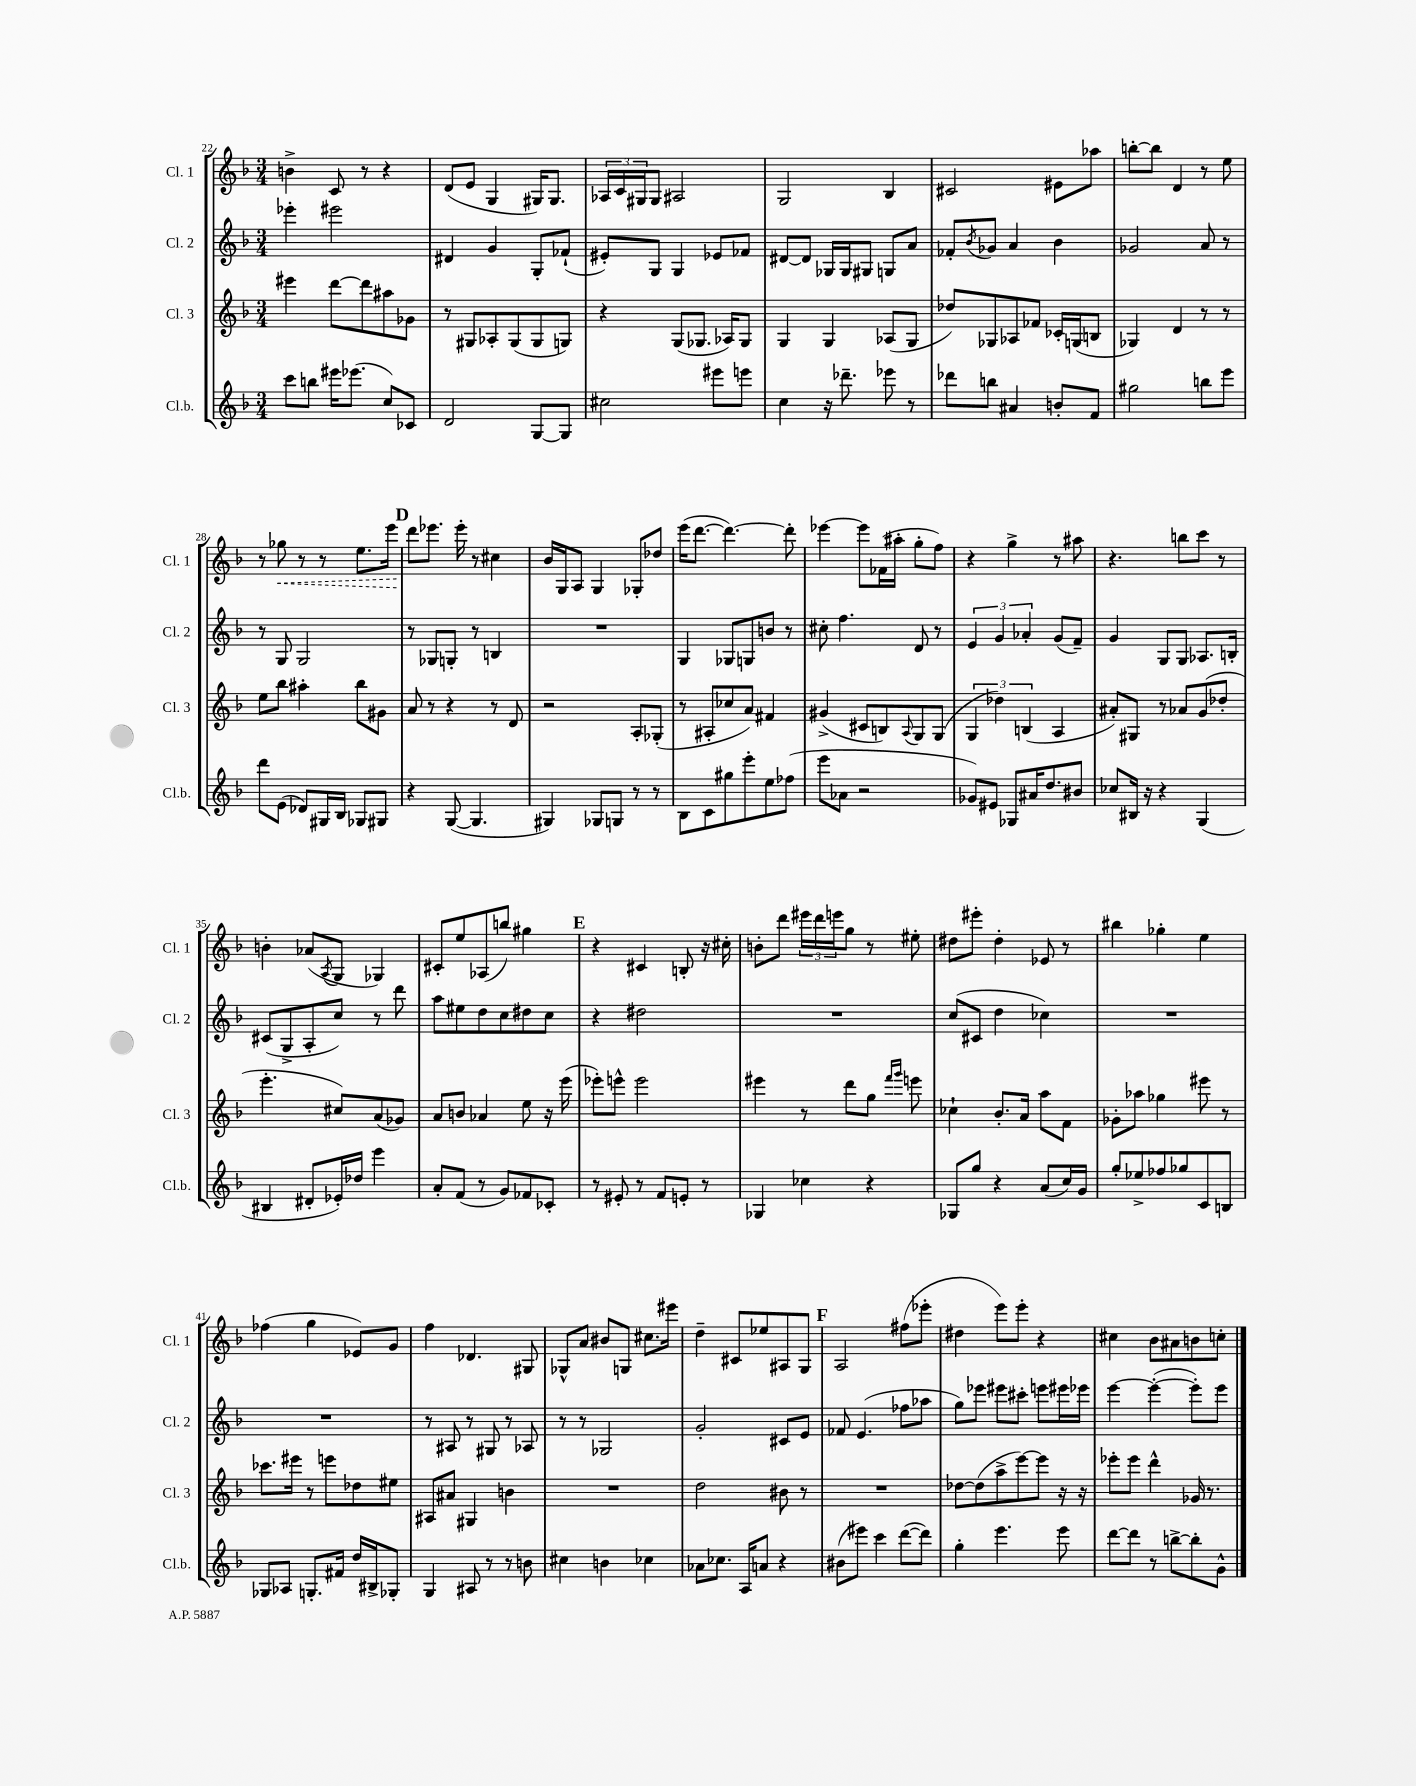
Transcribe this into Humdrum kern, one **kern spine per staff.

**kern	**kern	**kern	**kern
*staff4	*staff3	*staff2	*staff1
*clefG2	*clefG2	*clefG2	*clefG2
*k[b-]	*k[b-]	*k[b-]	*k[b-]
*M3/4	*M3/4	*M3/4	*M3/4
8ccc	4eee#	4eee-'	4b^
8bb	.	.	.
16eee#	[8ddd	2eee#	8c
(8.eee-	.	.	.
.	8ddd]	.	8r
8cc)	8aa#	.	4r
8c-	8g-	.	.
=	=	=	=
2d	8r	4d#	(8d
.	8G#	.	8e
.	8A-'	4g	4G
.	(8G#	.	.
[8G	8G#	8G'	16G#)
.	.	.	8.G#
8G]	8G)	(8f-`	.
=	=	=	=
2cc#	4r	8e#')	24A-
.	.	.	24c
.	.	.	24G#
.	.	8G	8G#
.	(8G	4G	2A#
.	8.G-	.	.
8eee#	.	8e-	.
.	16A-)	.	.
8eee	8G-	8f-	.
=	=	=	=
4cc	4G	[8d#	2G
.	.	8d#]	.
16r	4G	16G-	.
8.ddd-~	.	16G-	.
.	.	8G#	.
8eee-	(8A-	8G	4B-
8r	8G	8a	.
=	=	=	=
8ddd-	8dd-)	8f-'	2c#
.	.	8qb-	.
8bb	8G-	8g-	.
4a#	8A-	4a	.
.	8f-	.	.
8b'	16c-'	4b-	8e#
.	(16G	.	.
8f	8B	.	8aa-
=	=	=	=
2gg#	4G-)	2g-	[8bb'
.	.	.	8bb]
.	4d	.	4d
8bb	8r	8a	8r
8eee	8r	8r	8ee
=	=	=	=
8ddd	8ee	8r	8r
(8e	8bb-	8G	8gg-
8d-)	4aa#'	2G	8r
16G#	.	.	8r
16B-	.	.	.
8G-	8bb-	.	8.ee
8G#	8g#	.	.
.	.	.	16eee
=	=	=	=
4r	8a	8r	8ddd
.	8r	8G-	8.eee-
([8G	4r	8G'	.
.	.	.	16eee-'
4.G]	.	8r	8r
.	8r	4B	4cc#
.	8d	.	.
=	=	=	=
4G#)	2r	2.r	16b-
.	.	.	16G
.	.	.	8A
8G-	.	.	4G
8G	.	.	.
8r	8A'	.	8G-'
8r	(8G-'	.	8dd-
=	=	=	=
8B-	8r	4G	(16eee
.	.	.	[8.ddd
8c	8A#'	.	.
8gg#	8cc-	8G-	4.ddd_)
8eee'	8a)	8G	.
8ee	4f#	8b	.
(8ff-	.	8r	8ddd']
=	=	=	=
8eee	(4g#^	8cc#'	[4eee-
8a-	.	4.ff	.
2r	8c#	.	8eee-]
.	8B)	.	(16f-
.	.	.	16aa#'
.	8qqA	.	.
.	8G	8d	8gg'
.	(8G	8r	8ff)
=	=	=	=
8g-)	6G	6e	4r
8e#	.	.	.
.	6dd-)	6g	.
8G-	.	.	4gg^
.	(6B	6a-'	.
16a#	.	.	.
8.dd	.	.	.
.	4A	(8g	8r
8b#	.	8f~)	8aa#
=	=	=	=
8cc-	8a#')	4g	4.r
16B#	8G#	.	.
16r	.	.	.
4r	8r	8G	.
.	8a-	8G	8bb
(4G	(8g	8.A-	8ccc
.	8dd-'	.	8r
.	.	16B'	.
=	=	=	=
4B#	4.eee'	(8c#	4b'
.	.	8G^	.
8d#'	.	8A'	(8a-
.	.	.	8qA
16e-')	8cc#)	8cc)	8G
16dd-	.	.	.
4eee	(8a	8r	4G-)
.	8g-)	8ddd	.
=	=	=	=
8a'	8a	8aa	8c#'
(8f	8b	8ee#	8ee
8r	4a-	8dd	(8A-
8g)	.	8cc	8bb)
8f-	8ee	8dd#	4gg#
8c-'	16r	8cc	.
.	(16eee	.	.
=	=	=	=
8r	8eee-')	4r	4r
8e#'	8eee^^	.	.
8r	2eee	2dd#	4c#
8f	.	.	.
8e'	.	.	8B'
8r	.	.	16r
.	.	.	16cc#'
=	=	=	=
4G-	4eee#	2.r	8b'
.	.	.	8ddd
4cc-	8r	.	24eee#
.	.	.	24ddd
.	.	.	24eee
.	8ddd	.	8gg
4r	8gg	.	8r
.	16qqfff	.	.
.	16qqggg	.	.
.	8eee	.	8ee#'
=	=	=	=
8G-	4cc-`	(8cc	8dd#
8gg	.	8c#	8eee#'
4r	8.b-'	4dd	4dd#'
.	16a	.	.
(8a	8aa	4cc-)	8e-
16cc)	8f	.	8r
16g	.	.	.
=	=	=	=
8gg'	8g-'	2.r	4bb#
8ee-^	8aa-	.	.
8ff-	4gg-	.	4gg-'
8gg-	.	.	.
8c	8eee#	.	4ee
8B	8r	.	.
=	=	=	=
8G-	8.ccc-	2.r	(4ff-
8A-	.	.	.
.	16eee#	.	.
8.G'	8r	.	4gg
.	8eee	.	.
16f#	.	.	.
16dd	8dd-	.	8e-)
16B#^	.	.	.
8G-'	8ee#	.	8g
=	=	=	=
4G	8A#	8r	4ff
.	8a#	8A#	.
8A#	4G#	8r	4.d-
8r	.	8G#	.
8r	4b	8r	.
8b	.	8A-	8G#
=	=	=	=
4cc#	2.r	8r	8G-^^
.	.	8r	8a
4b	.	2G-	8b#
.	.	.	8G
4cc-	.	.	8.cc#
.	.	.	16eee#
=	=	=	=
8a-	2dd	2g'	4dd~
8.cc-	.	.	.
.	.	.	8c#
16A	.	.	.
8a	.	.	8ee-
4r	8b#	8c#	8A#
.	8r	8e	8G
=	=	=	=
(8b#	2.r	8f-	2A
8eee#)	.	(4.e	.
4ccc	.	.	.
([8ddd	.	8ff-	(8ff#
8ddd])	.	8aa-	8eee-'
=	=	=	=
4gg'	[8dd-	8gg)	4dd#
.	(8dd-]	8eee-	.
4.eee	8aa^	8eee#	8eee)
.	[8eee)	8ccc#'	8eee'
.	8eee]	8eee	4r
8eee	16r	16eee#	.
.	16r	16eee-	.
=	=	=	=
[8ddd	8eee-'	[4eee	4cc#
8ddd]	8eee-	.	.
8r	4ddd^^	(4eee'_	8b-
[8bb^	.	.	8a#
8bb']	16g-	8eee'])	8b
.	8.r	.	.
8g^^	.	8eee	8cc'
==	==	==	==
*-	*-	*-	*-
